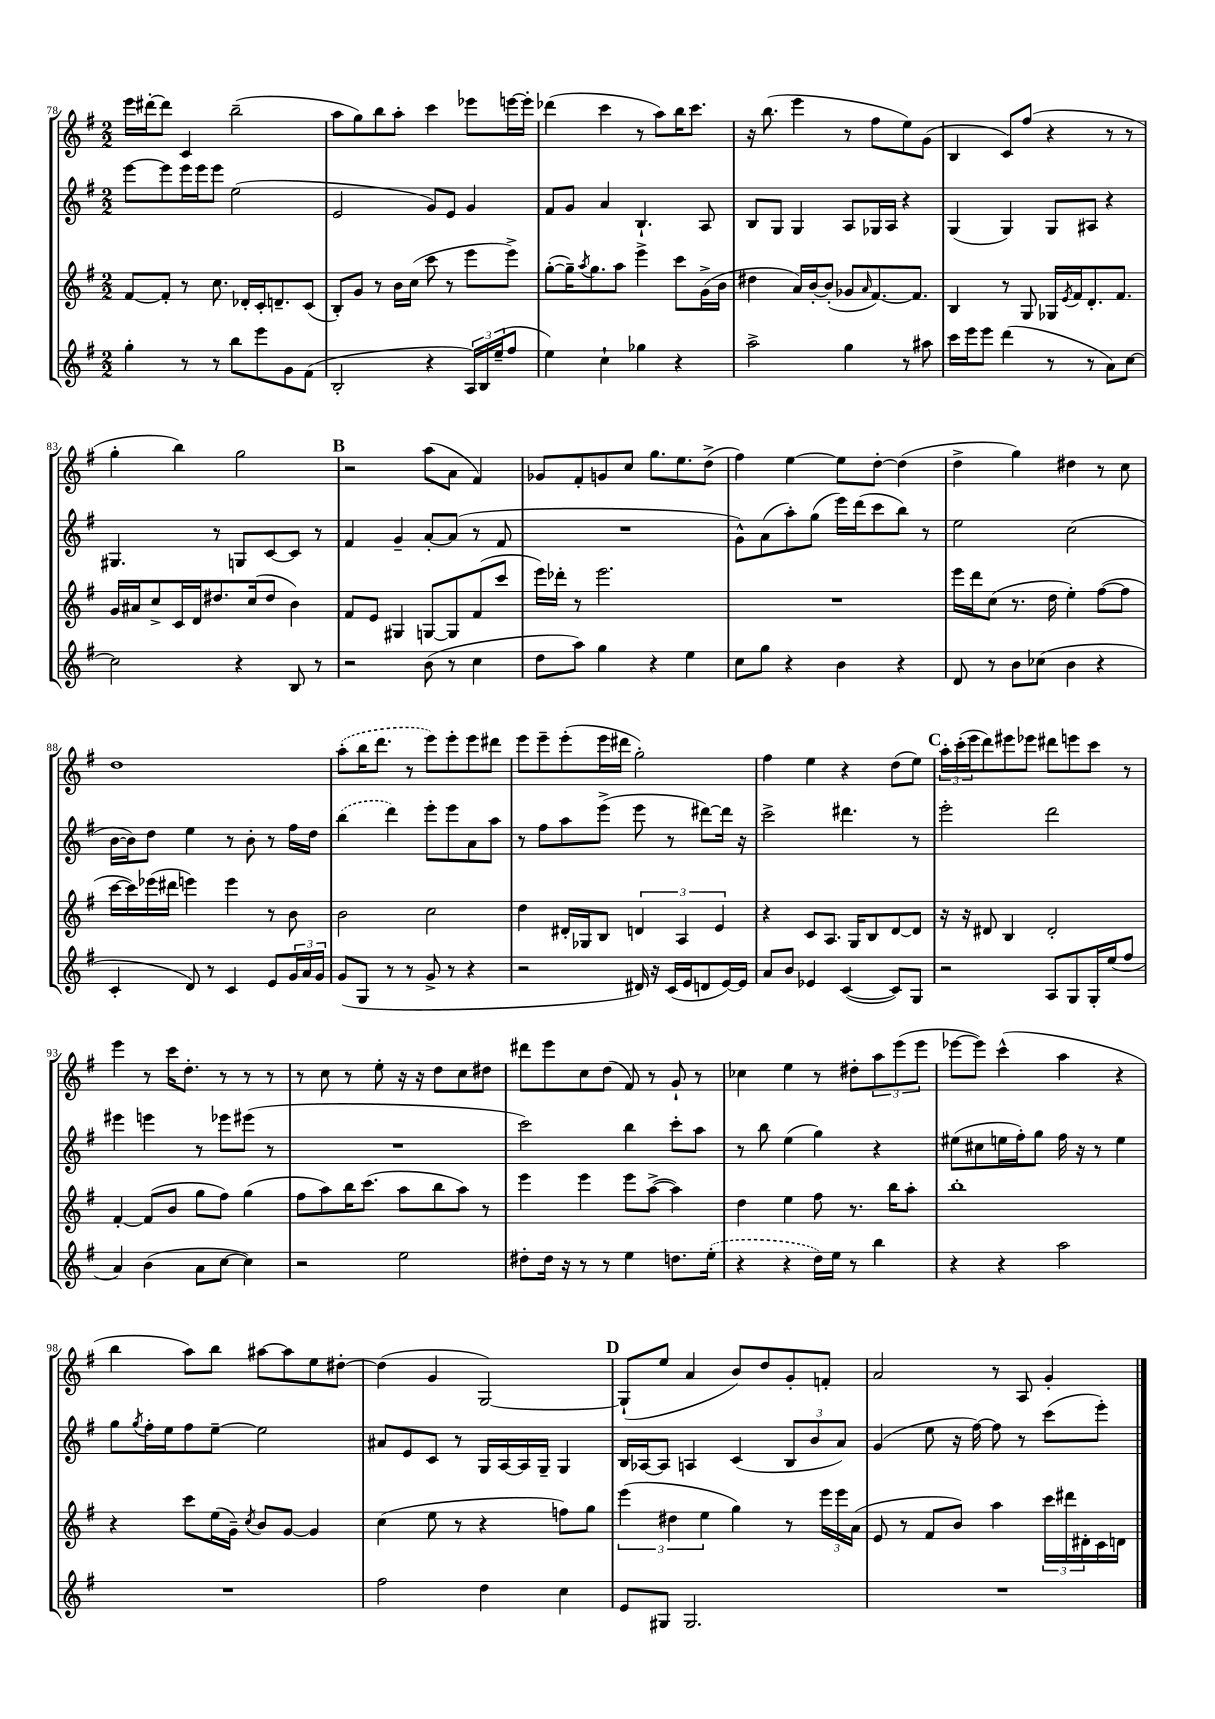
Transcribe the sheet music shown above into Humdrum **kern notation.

**kern	**kern	**kern	**kern
*part4	*part3	*part2	*part1
*staff4	*staff3	*staff2	*staff1
*clefG2	*clefG2	*clefG2	*clefG2
*k[f#]	*k[f#]	*k[f#]	*k[f#]
*M2/2	*M2/2	*M2/2	*M2/2
=78	=78	=78	=78
4gg'\	[8f#/L	[8eee\L	16eee\LL
.	.	.	[16ddd#X'\J
.	8f#'/J]	8eee\]	8ddd#\J]
8r	8r	16eee\L	4c/
.	.	16eee\J	.
8r	8.cc\	8eee\J	.
8bb\L	.	(2ee\	(2bb~\
.	16d-X'/LL	.	.
8eee\	16c'/J	.	.
.	8.dn~/	.	.
8g\	.	.	.
(8f#\J	(8c/J	.	.
=79	=79	=79	=79
2B'/	8B'/L)	2e/	8aa\L
.	8g/J	.	8gg\)
.	8r	.	8bb\
.	16b\LL	.	8aa'\J
.	(16cc\JJ	.	.
4r	8ccc\	8g/L)	4ccc\
.	8r	8e/J	.
24A/LL)	8eee\L	4g/	8eee-X\L
24B/	.	.	.
(24ee~/J	.	.	.
8ff#/J	8eee^\J)	.	[16eeen\L
.	.	.	16eee'\JJ]
=80	=80	=80	=80
4ee\)	([8gg'\L	8f#/L	(4ddd-X\
.	16gg~\K])	8g/J	.
.	8qaa/	.	.
.	8.gg\	.	.
4cc`\	.	4a/	4ccc\
.	8aa\J	.	.
4gg-X\	4eee^\	4.B`/	8r
.	.	.	8aa\L)
4r	8ccc\L	.	16bb\K
.	.	.	8.ccc\J
.	(16g^\L	8A/	.
.	16b\JJ	.	.
=81	=81	=81	=81
2aa^\	4dd#X\	8B/L	16r
.	.	.	(8.bb\
.	.	8G/J	.
.	16a/LL)	4G/	4eee\
.	[16b'/J	.	.
.	(8b'/J]	.	.
4gg\	8g-X/L	8A/L	8r
.	16qqa/	.	.
.	[8.f#/)	16G-X/L	8ff#\L
.	.	16A/JJ	.
8r	.	4r	8ee\)
.	8.f#/J]	.	.
8aa#X\	.	.	(8g\J
=82	=82	=82	=82
16ccc\LL	4B/	(4G/	4B/
16eee\J	.	.	.
8eee\J	.	.	.
(4ddd\	8r	4G/)	8c/L)
.	8G/	.	(8ff#/J
8r	16G-X/LL	8G/L	4r
.	8qe/	.	.
.	16f#/J	.	.
8r	8.d'/	8A#X/J	.
8a\L)	.	4r	8r
.	8.f#/J	.	.
[8cc\J	.	.	8r
!!LO:LB:g=z
=83	=83	=83	=83
2cc\]	16g/LL	4.G#X/	4gg'\
.	16a#X/J	.	.
.	8cc^/	.	.
.	16c/L	.	4bb\)
.	16d/J	.	.
.	8.dd#X/	8r	.
4r	.	8Gn/L	2gg\
.	(16cc/k	.	.
.	8dd#/J	[8c/	.
8B/	4b\)	8c/J]	.
8r	.	8r	.
!!LO:REH:place=s1:t=B
=84	=84	=84	=84
2r	8f#/L	4f#/	2r
.	8e/J	.	.
.	4G#X/	4g~/	.
(8b\	[8Gn/L	[8a'/L	(8aa\L
8r	8G/]	(8a/J]	8a\J
4cc\	(8f#/	8r	4f#/)
.	8ccc/J	8f#/	.
=85	=85	=85	=85
8dd\L	16eee\LL)	1r	8g-X/L
.	16ddd-X'\JJ	.	.
8aa\J)	8r	.	8f#'/
4gg\	2.eee\	.	8gn/
.	.	.	8cc/J
4r	.	.	8.gg\L
.	.	.	8.ee\
4ee\	.	.	.
.	.	.	(8dd^\J
=86	=86	=86	=86
8cc\L	1r	8g^^\L)	4ff#\)
8gg\J	.	(8a\	.
4r	.	8aa'\)	[4ee\
.	.	(8gg\J	.
4b\	.	16eee\LL)	8ee\L]
.	.	(16ddd\J	.
.	.	8ccc\	[8dd'\J
4r	.	8bb\J)	(4dd\]
.	.	8r	.
=87	=87	=87	=87
8d/	16eee\LL	2ee\	4dd^\
.	16ddd\J	.	.
8r	(8cc\J	.	.
8b\L	8.r	.	4gg\)
(8cc-X\J	.	.	.
.	16dd\	.	.
4b\	4ee'\)	(2cc\	4dd#X\
4r	([8ff#\L	.	8r
.	8ff#\J]	.	8cc\
!!LO:LB:g=z
=88	=88	=88	=88
4c'/	[16ccc\LL	[16b\LL	1dd
.	16ccc\])	16b\J])	.
.	(16eee-X\	8dd\J	.
.	16ddd#X\JJ	.	.
8d/)	4eeen\)	4ee\	.
8r	.	.	.
4c/	4eee\	8r	.
.	.	8b'\	.
8e/L	8r	8r	.
24g/L	8b\	16ff#\LL	.
24a/	.	.	.
.	.	16dd\JJ	.
24g/JJ	.	.	.
=89	=89	=89	=89
(8g/L	2b\	(4bb\	(8aa'\L
8G/J	.	.	16bb\K
.	.	.	8.ddd\J
8r	.	4ddd\)	.
8r	.	.	8r
8g^/	2cc\	8eee'\L	8eee\L)
8r	.	8eee\	8eee'\
4r	.	8a\	8eee\
.	.	8aa\J	8ddd#X\J
=90	=90	=90	=90
2r	4dd\	8r	8eee\L
.	.	8ff#\L	8eee~\
.	16d#X'/LL	8aa\	(8eee'\
.	16G-X/J	.	.
.	8B/J	(8eee^\J	16eee\L
.	.	.	16ddd#X\JJ
16d#X/)	6dn/	8eee\	2gg'\)
16r	.	.	.
(16c/LL	.	8r	.
.	6A/	.	.
16e/J	.	.	.
8dn/	.	[8ddd#X\L)	.
.	6e/	.	.
[16e/L)	.	16ddd#\Jk]	.
16e/JJ]	.	16r	.
=91	=91	=91	=91
8a/L	4r	2ccc^\	4ff#\
8b/J	.	.	.
4e-X/	8c/L	.	4ee\
.	8.A/J	.	.
([4c/	.	4.ddd#X\	4r
.	16G/KL	.	.
.	8B/	.	.
8c/L])	[8d/	.	(8dd\L
8G/J	8d/J]	8r	8ee\J)
!!LO:REH:place=s1:t=C
=92	=92	=92	=92
2r	16r	2eee'\	24aa'\LL
.	.	.	(24ccc'\
.	16r	.	.
.	.	.	24eee\J
.	8d#X/	.	8ddd\)
.	4B/	.	8eee#X\
.	.	.	8eee-X\J
8A/L	2d#'/	2ddd\	8ddd#X\L
8G/	.	.	8eeen\
16G'/L	.	.	8ccc\J
(16ee/J	.	.	.
8ff#/J	.	.	8r
!!LO:LB:g=z
=93	=93	=93	=93
4a/)	[4f#'/	4eee#X\	4eee\
(4b\	(8f#/L]	4eeen\	8r
.	8b/J	.	16ccc\KL
.	.	.	8.dd'\J
8a\L	8gg\L	8r	.
[8cc\J	8ff#\J)	8eee-X\L	8r
4cc\])	(4gg\	(8eee#X\J	8r
.	.	8r	8r
=94	=94	=94	=94
2r	8ff#\L	1r	8r
.	8aa\)	.	8cc\
.	16bb\K	.	8r
.	(8.ccc\J	.	.
.	.	.	8ee'\
2ee\	8aa\L	.	16r
.	.	.	16r
.	8bb\	.	8dd\L
.	8aa\J)	.	8cc\
.	8r	.	8dd#X\J
=95	=95	=95	=95
8dd#X'\L	4eee\	2ccc\)	8ddd#X\L
16dd#\Jk	.	.	8eee\
16r	.	.	.
8r	4eee\	.	8cc\
8r	.	.	(8dd\J
4ee\	8eee\L	4bb\	8f#/)
.	([8aa^\J	.	8r
8.ddn\L	4aa\])	8ccc'\L	8g`/
.	.	8aa\J	8r
(16ee'\Jk	.	.	.
=96	=96	=96	=96
4r	4dd\	8r	4cc-X\
.	.	8bb\	.
4r	4ee\	(4ee\	4ee\
16dd\LL)	8ff#\	4gg\)	8r
16ee\JJ	.	.	.
8r	8.r	.	8dd#X'\L
4bb\	.	4r	12aa\
.	16bb\KL	.	.
.	.	.	(12eee\
.	8aa'\J	.	.
.	.	.	12eee\J
=97	=97	=97	=97
4r	1bb'	(8ee#X\L	[8eee-X\L
.	.	8cc#X\	8eee-\J])
4r	.	16een\L	(4ccc^^\
.	.	16ff#'\J)	.
.	.	8gg\J	.
2aa\	.	16ff#\	4aa\
.	.	16r	.
.	.	8r	.
.	.	4ee\	4r
!!LO:LB:g=z
=98	=98	=98	=98
1r	4r	8gg\L	4bb\
.	.	8qgg/	.
.	.	16ff#'\L	.
.	.	16ee\J	.
.	8ccc\L	8ff#\	8aa\L)
.	(16ee\L	[8ee~\J	8bb\J
.	16g~\JJ)	.	.
.	8qcc/	.	.
.	8b/L	2ee\]	[8aa#X\L
.	[8g/J	.	8aa#\]
.	4g/]	.	8ee\
.	.	.	[8dd#X'\J
=99	=99	=99	=99
2ff#\	(4cc\	8a#X/L	(4dd#\]
.	.	8e/	.
.	8ee\	8c/J	4g/
.	8r	8r	.
4dd\	4r	16G/LL	[2G/)
.	.	[16A/	.
.	.	16A/]	.
.	.	16G~/JJ	.
4cc\	8ffn\L)	4G/	.
.	8gg\J	.	.
!!LO:REH:place=s1:t=D
=100	=100	=100	=100
8e/L	(6eee\	16B/LL	(8G`/L]
.	.	[16A-X/J	.
8G#X/J	.	8A-/J]	8ee/J
.	6dd#X\	.	.
2.G#/	.	4An/	4a/
.	6ee\	.	.
.	4gg\)	(4c/	8b/L)
.	.	.	8dd/
.	8r	12B/L	8g'/
.	.	12b/	.
.	24eee\LL	.	8fn'/J
.	24eee\	12a/J)	.
.	(24a\JJ	.	.
=101	=101	=101	=101
1r	8e/	(4g/	2a/
.	8r	.	.
.	8f#/L	8ee\	.
.	8b/J)	16r	.
.	.	[16ff#\)	.
.	4aa\	8ff#\]	8r
.	.	8r	8A/
.	24ccc\LL	(8ccc\L	4g'/
.	24ddd#X\	.	.
.	24d#X'\	.	.
.	16c\	8eee'\J)	.
.	16dn\JJ	.	.
==	==	==	==
*-	*-	*-	*-
